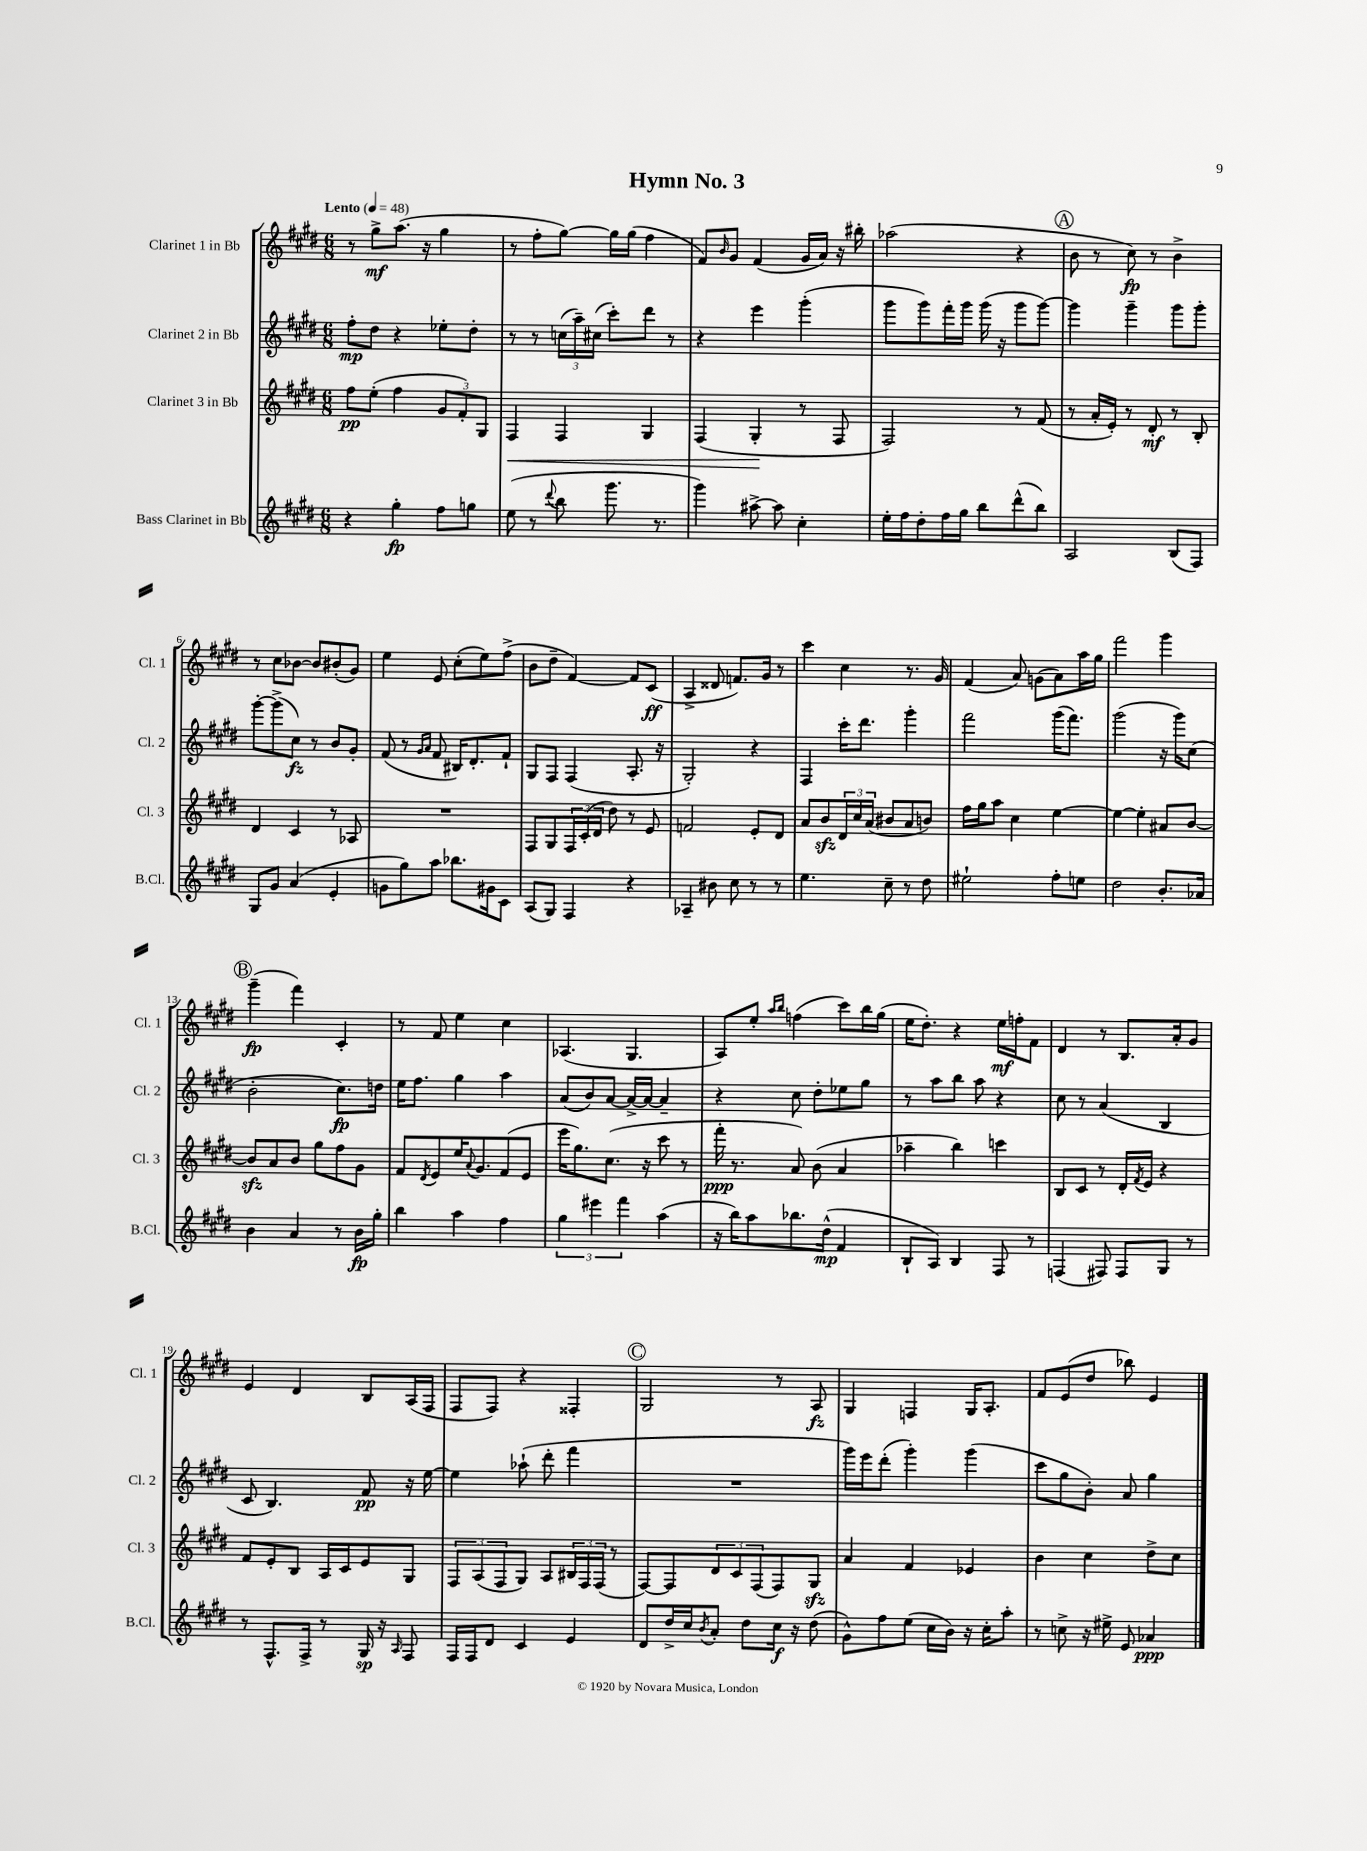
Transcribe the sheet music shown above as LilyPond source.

\header { title = "Hymn No. 3" }
<<
\new StaffGroup <<
\new Staff = "s0" \with { instrumentName = "Clarinet 1 in Bb" shortInstrumentName = "Cl. 1" } {
    \clef treble \key e \major \numericTimeSignature \time 6/8 \tempo "Lento" 4 = 48
    r8 gis''8->\mf a''8.( r16 gis''4 |
    r8 fis''8-. gis''8~) gis''16 gis''16( fis''4 |
    fis'8) \grace { b'16 } gis'8 fis'4( gis'16 a'16) r16 bis''16-. |
    aes''2( r4 |
    \mark \markup { \circle "A" } b'8 r8 cis''8\fp) r8 b'4-> |
    r8 cis''8 bes'8~ bes'8 bis'8-.( gis'8) |
    e''4 e'8 cis''8-.( e''8) fis''8->( |
    b'8 dis''8-- fis'4~) fis'8 cis'8\ff( |
    a4-> disis'8 f'8.) gis'16 r8 |
    cis'''4 cis''4 r8. gis'16 |
    fis'4( a'8) g'8( a'8) a''16 gis''16 |
    fis'''2 gis'''4 |
    \mark \markup { \circle "B" } gis'''4--\fp( fis'''4) cis'4-. |
    r8 fis'8 e''4 cis''4 |
    aes4.( gis4. |
    a8) e''8-. \grace { a''16 b''16 } f''4( cis'''8) b''16 gis''16( |
    e''16 dis''8.-.) r4 e''16\mf f''16-. fis'8 |
    dis'4 r8 b8. a'16-. gis'8 |
    e'4 dis'4 b8 a16( fis16 |
    fis8 fis8) r4 fisis4-. |
    \mark \markup { \circle "C" } gis2 r8 a8\fz |
    gis4 f4 gis16 a8.-. |
    fis'8 e'8( dis''8 bes''8) e'4 \bar "|." |
}
\new Staff = "s1" \with { instrumentName = "Clarinet 2 in Bb" shortInstrumentName = "Cl. 2" } {
    \clef treble \key e \major \numericTimeSignature \time 6/8
    fis''8-.\mp dis''8 r4 ees''8-. dis''8-. |
    r8 r8 \tuplet 3/2 { c''16( a''16--) cis''16( } cis'''8-.) dis'''8 r8 |
    r4 e'''4 gis'''4-.( |
    gis'''8 gis'''8) fis'''16-. gis'''16 gis'''16( r16 gis'''8 gis'''8~) |
    \mark \markup { \circle "A" } gis'''4 gis'''4-- gis'''8 gis'''8-. |
    gis'''8~-. gis'''8->( cis''8\fz) r8 b'8 gis'8-. |
    fis'8( r8 \grace { gis'16 a'16 } fis'8 bis16) dis'8.-. fis'8-! |
    gis8 fis8 fis4( a8.-. r16 |
    gis2-.) r4 |
    fis4 cis'''16-. dis'''8. gis'''4-. |
    fis'''2 gis'''16( fis'''8.) |
    gis'''2( r16 gis'''16) cis''8( |
    \mark \markup { \circle "B" } b'2-. cis''8.\fp) d''16 |
    e''16 fis''8. gis''4 a''4 |
    a'8( b'8) a'8~ a'16~-> a'16~ a'4-- |
    r4 cis''8 dis''8-. ees''8 gis''8 |
    r8 a''8 b''8 a''8 r4 |
    cis''8 r8 a'4( b4 |
    cis'8 b4.) fis'8\pp r16 e''16~ |
    e''4 aes''8-!( dis'''8-. fis'''4 |
    \mark \markup { \circle "C" } R2. |
    gis'''16) e'''16 dis'''8-.( gis'''4-.) gis'''4( |
    cis'''8 gis''8 b'8-.) a'8 gis''4 \bar "|." |
}
\new Staff = "s2" \with { instrumentName = "Clarinet 3 in Bb" shortInstrumentName = "Cl. 3" } {
    \clef treble \key e \major \numericTimeSignature \time 6/8
    fis''8\pp e''8-.( fis''4 \tuplet 3/2 { gis'8 fis'8-.) gis8 } |
    fis4\< fis4 gis4 |
    fis4( gis4-.\! r8 fis8 |
    fis2) r8 fis'8( |
    \mark \markup { \circle "A" } r8 a'16-. e'16-.) r8 dis'8-.\mf r8 b8-. |
    dis'4 cis'4 r8 aes8 |
    R2. |
    fis8 gis8 \tuplet 3/2 { fis16 cis'16-.( dis'16 } dis''8) r8 e'8 |
    f'2 e'8-. dis'8 |
    a'8 b'8\sfz \tuplet 3/2 { dis'16 cis''16 a'16( } bis'8 a'8 b'8) |
    fis''16 gis''16 a''8 cis''4 e''4~ |
    e''4~ e''4-. ais'8 b'8~ |
    \mark \markup { \circle "B" } b'8\sfz a'8 b'8 gis''8 fis''8 gis'8 |
    fis'8 \acciaccatura { dis'8 } e'8 e''16 \appoggiatura { a'8 } gis'8. fis'8( e'8 |
    e'''16 gis''8.) cis''8.( r16 cis'''8 r8 |
    fis'''16-.\ppp r8. a'8) b'8( a'4 |
    aes''4-- b''4) c'''4 |
    b8 cis'8 r8 dis'16-. \acciaccatura { fis'8 } e'16 r4 |
    fis'8 e'8-. b8 a16 cis'16 e'8 gis8 |
    \tuplet 3/2 { fis8 a8( fis8 } gis8) a8 \tuplet 3/2 { bis16 fis16 fis16( } r8 |
    \mark \markup { \circle "C" } fis8~) fis8 \tuplet 3/2 { dis'8 cis'8 fis8( } fis8) gis8\sfz |
    a'4 fis'4 ees'4 |
    b'4 cis''4 dis''8-> cis''8 \bar "|." |
}
\new Staff = "s3" \with { instrumentName = "Bass Clarinet in Bb" shortInstrumentName = "B.Cl." } {
    \clef treble \key e \major \numericTimeSignature \time 6/8
    r4 gis''4-.\fp fis''8 g''8 |
    e''8( r8 \appoggiatura { dis'''8 } b''8 gis'''8. r8. |
    gis'''4) ais''8~-> ais''8 cis''4-. |
    e''16-. fis''16 dis''8-. fis''16 gis''16 b''8 dis'''8-^( b''8) |
    \mark \markup { \circle "A" } a2 b8( fis8) |
    gis8 gis'8 a'4( e'4-. |
    g'8 gis''8) a''8 bes''8. gis'16 cis'8 |
    a8( gis8) fis4 r4 |
    aes4-- bis'8 cis''8 r8 r8 |
    e''4. cis''8-- r8 dis''8 |
    eis''2-! fis''8-. e''8 |
    dis''2 b'8.-. aes'16 |
    \mark \markup { \circle "B" } b'4 a'4 r8 b'16\fp gis''16-. |
    b''4 a''4 fis''4 |
    \tuplet 3/2 { gis''4 eis'''4 fis'''4 } a''4( |
    r16 b''16) a''8 bes''8. dis''16-^\mp( fis'4 |
    b8-! a8) b4 fis8 r8 |
    f4( fis8) fis8 gis8 r8 |
    r8 fis8.-^ fis16-> r8 gis16\sp r16 \grace { a16 } fis8 |
    fis16 fis16 dis'8 cis'4 e'4 |
    \mark \markup { \circle "C" } dis'8 dis''16-> cis''16 \acciaccatura { b'8 } a'8-. dis''8 cis''16\f r16 dis''8( |
    gis'8-^) fis''8 e''8( cis''16 b'16) r16 cis''16-. a''8-. |
    r8 c''8-> r16 eis''16-> e'8 aes'4\ppp \bar "|." |
}
>>
>>
